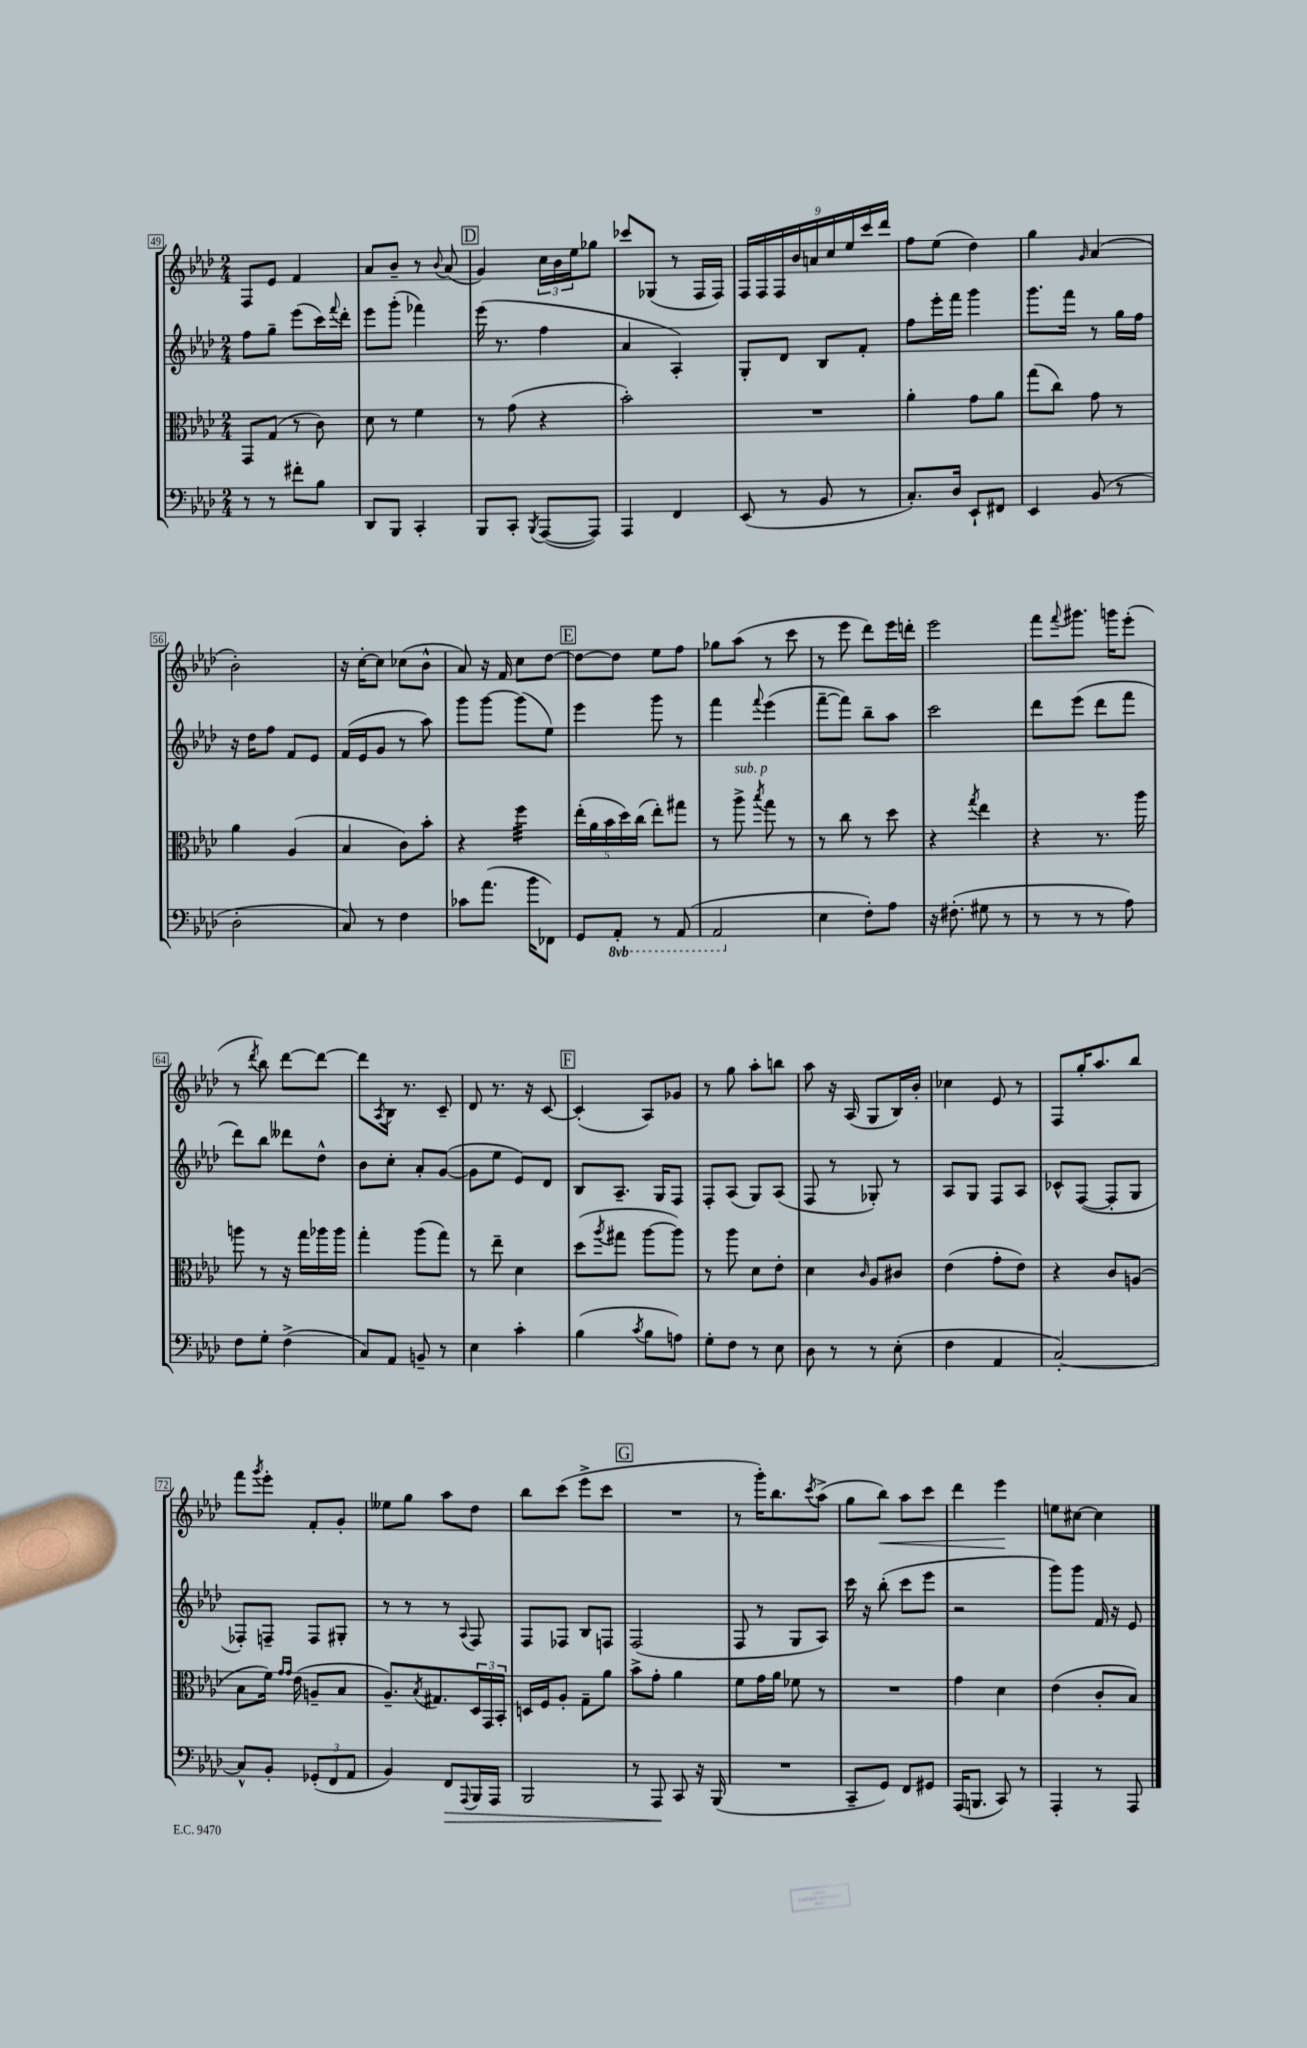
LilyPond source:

<<
\new StaffGroup <<
\new Staff = "s0" {
    \clef treble \key aes \major \numericTimeSignature \time 2/4
    f8 ees'8 f'4 |
    aes'8 bes'8-- r8 \appoggiatura { bes'8 } aes'8( |
    \mark \markup { \box "D" } g'4) \tuplet 3/2 { c''16 bes'16 ees''16 } ges''8 |
    ces'''8 ges8( r8 f16 f16) |
    \tuplet 9/8 { f16 f16 f16 bes'16 a'16 c''16 ees''16 c'''16 des'''16 } |
    f''8 ees''8( des''4) |
    g''4 \grace { g'16 } aes'4( |
    bes'2-.) |
    r16 c''16~-. c''8 ces''8( bes'8-^ |
    aes'8) r16 f'16 c''8 des''8~ |
    \mark \markup { \box "E" } des''8~ des''8 ees''8 f''8 |
    ges''8 aes''8( r8 c'''8 |
    r8 ees'''8 des'''8) ees'''16 d'''16-. |
    ees'''2 |
    f'''8 \appoggiatura { f'''8 } gis'''8. g'''16 ees'''8-.( |
    r8 \acciaccatura { des'''8 } bes''8) des'''8~ des'''8~ |
    des'''8 \acciaccatura { aes8 } bes16 r8. c'8-- |
    des'8 r8. r16 c'8~ |
    \mark \markup { \box "F" } c'4-.( aes8) ges'8 |
    r8 g''8 aes''8-. b''8 |
    aes''8 r16 aes16( g8 bes16) bes'16-. |
    ces''4 ees'8 r8 |
    f8 g''16-. aes''8. bes''8 |
    f'''8 \acciaccatura { g'''8 } ees'''8-. f'8-. g'8-. |
    eeses''8 g''8 aes''8 des''8 |
    bes''8 c'''8( ees'''8-> c'''8 |
    \mark \markup { \box "G" } R2 |
    r8 g'''16-.) bes''8. \acciaccatura { c'''8 } aes''8->( |
    g''8 bes''8\<) aes''8 c'''8 |
    des'''4 ees'''4\! |
    e''8 cis''8~ cis''4 \bar "|." |
}
\new Staff = "s1" {
    \clef treble \key aes \major \numericTimeSignature \time 2/4
    f''8 g''8-- ees'''8( c'''16) \appoggiatura { f'''8 } des'''16-. |
    ees'''8 g'''8-.( fes'''4) |
    \mark \markup { \box "D" } ees'''16( r8. f''4 |
    aes'4 aes4-.) |
    g8-. des'8 bes8 f'8-. |
    f''8 ees'''16-. f'''16 g'''4 |
    g'''8. f'''16 r8 g''16 f''16 |
    r16 des''16 f''8 f'8 ees'8 |
    f'16( ees'16 g'8 r8 aes''8) |
    g'''8 g'''8~ g'''8( ees''8) |
    \mark \markup { \box "E" } ees'''4 g'''8 r8 |
    f'''4 \appoggiatura { f'''8 } ees'''4( |
    f'''8~-- f'''8) bes''8-- aes''8 |
    c'''2 |
    des'''8 ees'''8( des'''8 f'''8 |
    des'''8) bes''8 deses'''8 des''8-^ |
    bes'8 c''8-. aes'8-. g'8~( |
    g'8 ees''8 ees'8) des'8 |
    \mark \markup { \box "F" } bes8 aes8.-- g16 f8 |
    f8-. aes8( g8) aes8( |
    f8 r8 ges8-.) r8 |
    aes8 g8 f8 aes8 |
    ces'8-^ f8~( f8-. g8 |
    fes8-.) f8-- f8 gis8-. |
    r8 r8 r8 \appoggiatura { aes8 } f8 |
    f8 fes8 bes8 f8 |
    \mark \markup { \box "G" } f2( |
    f8 r8 g8 aes8) |
    c'''16 r16 bes''8-.( c'''8 ees'''8 |
    r2 |
    g'''8) g'''8 f'16 r16 ees'8 \bar "|." |
}
\new Staff = "s2" {
    \clef alto \key aes \major \numericTimeSignature \time 2/4
    g,8 g8( r8 c'8) |
    des'8 r8 f'4 |
    \mark \markup { \box "D" } r8 g'8( r4 |
    bes'2-.) |
    R2 |
    aes'4-. g'8 aes'8 |
    g''8( c''8) g'8 r8 |
    aes'4 aes4( |
    bes4 c'8) bes'8-. |
    r4 f''4:32 |
    \mark \markup { \box "E" } \tuplet 5/4 { ees''16-.( aes'16 bes'16 des''16) c''16( } ees''8-.) gis''8 |
    r8 aes''8->^\markup { \italic "sub. p" } \acciaccatura { bes''8 } g''8 r8 |
    r8 c''8 r8 des''8 |
    r4 \acciaccatura { g''8 } ees''4 |
    r4 r8. aes''16 |
    a''8 r8 r16 g''16 aes''16 aes''16 |
    g''4-. aes''8( g''8) |
    r8 ees''8-- des'4 |
    \mark \markup { \box "F" } des''8( \acciaccatura { aes''8 } gis''8 aes''8~ aes''8) |
    r8 aes''8 des'8 ees'8-. |
    des'4 \grace { c'16 } aes8 cis'8 |
    ees'4( g'8-. ees'8) |
    r4 c'8 a8( |
    bes8 f'16) \grace { g'16 g'16 } ees'16( a8-- bes8 |
    aes8.--) \acciaccatura { bes8 } gis8. \tuplet 3/2 { des16 g,16 bes,16-. } |
    d16 f16 aes8-. g8-- aes'8 |
    \mark \markup { \box "G" } bes'8-> g'8-. aes'4 |
    f'8 g'16 aes'16 fes'8 r8 |
    R2 |
    g'4 des'4 |
    ees'4( c'8-. bes8) \bar "|." |
}
\new Staff = "s3" {
    \clef bass \key aes \major \numericTimeSignature \time 2/4 \set Staff.ottavationMarkups = #ottavation-simple-ordinals
    r8 r8 fis'8-. bes8 |
    des,8 bes,,8 c,4-. |
    \mark \markup { \box "D" } bes,,8 c,8-. \acciaccatura { bes,,8 } aes,,8~( aes,,8) |
    aes,,4 f,4 |
    ees,8( r8 bes,8 r8 |
    c8.-.) des16 ees,8-! fis,8 |
    ees,4 bes,8( r8 |
    des2-. |
    c8) r8 f4 |
    ces'8 aes'8.( bes'16 fes,8) |
    \mark \markup { \box "E" } g,8 \ottava #-1 aes,,8-. r8 aes,,8( |
    aes,,2 \ottava #0 |
    ees4 f8-.) aes8 |
    r16 fis8.-.( gis8 r8 |
    r8 r8 r8 aes8) |
    f8 g8-. f4->( |
    c8) aes,8 b,8-- r8 |
    ees4 c'4-. |
    \mark \markup { \box "F" } bes4( \acciaccatura { c'8 } bes8 a8) |
    g8-. f8 r8 ees8 |
    des8 r8 r8 ees8-.( |
    f4 aes,4 |
    c2~-.) |
    c8-^ bes,8-. \tuplet 3/2 { ges,8-.( f,8 aes,8 } |
    bes,4) f,8\> \appoggiatura { aes,,8 } bes,,16 aes,,16 |
    bes,,2 |
    \mark \markup { \box "G" } r8 aes,,8\! c,8 r16 bes,,16( |
    R2 |
    c,8-- g,8) f,8 gis,8 |
    aes,,16( b,,8. c,8) r8 |
    aes,,4-. r8 aes,,8 \bar "|." |
}
>>
>>
\layout { \context { \Score currentBarNumber = #49 \override BarNumber.stencil = #(make-stencil-boxer 0.1 0.3 ly:text-interface::print) } }
